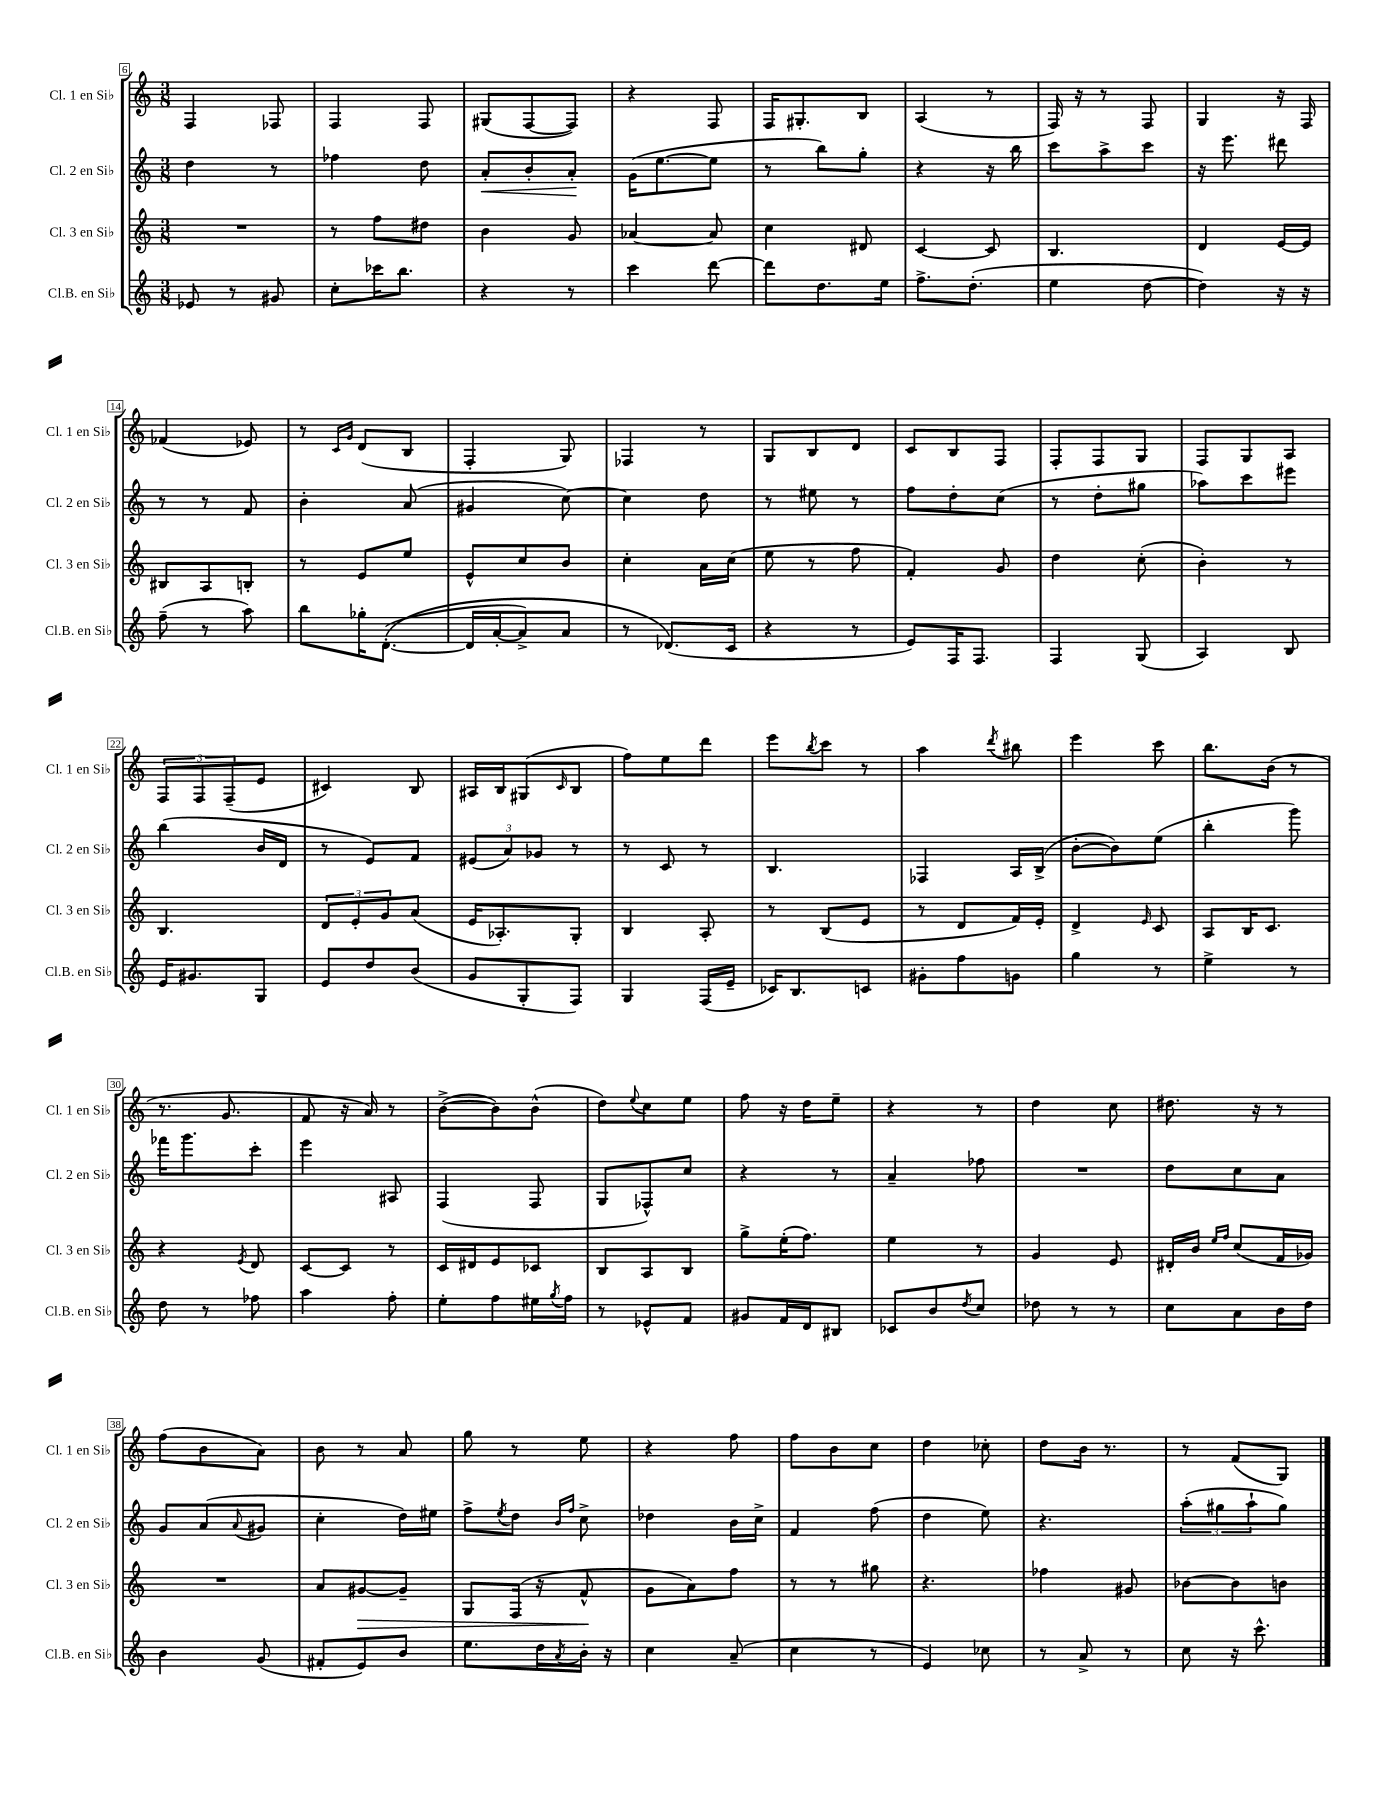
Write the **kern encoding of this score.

**kern	**kern	**dynam	**kern	**dynam	**kern
*part4	*part3	*part3	*part2	*part2	*part1
*staff4	*staff3	*staff3	*staff2	*staff2	*staff1
*I"Cl.B. en Si♭	*I"Cl. 3 en Si♭	*	*I"Cl. 2 en Si♭	*	*I"Cl. 1 en Si♭
*I'Cl.B. en Si♭	*I'Cl. 3 en Si♭	*	*I'Cl. 2 en Si♭	*	*I'Cl. 1 en Si♭
*clefG2	*clefG2	*	*clefG2	*	*clefG2
*k[]	*k[]	*	*k[]	*	*k[]
*M3/8	*M3/8	*	*M3/8	*	*M3/8
=6	=6	=6	=6	=6	=6
8e-X/	4.r	.	4dd\	.	4F/
8r	.	.	.	.	.
8g#X/	.	.	8r	.	8F-X/
=7	=7	=7	=7	=7	=7
8cc'\L	8r	.	4ff-X\	.	4F/
16ccc-X\K	8ff\L	.	.	.	.
8.bb\J	.	.	.	.	.
.	8dd#X\J	.	8dd\	.	8F/
=8	=8	=8	=8	=8	=8
!	!	!	!	!LO:HP:b	!
4r	4b\	.	8a'/L	<	(8G#X/L
.	.	.	8b'/	.	[8F/
8r	8g/	.	8a'/J	.	8F/J])
.	.	.	.	[	.
=9	=9	=9	=9	=9	=9
4ccc\	[4a-X/	.	(16g\KL	.	4r
.	.	.	[8.ee\	.	.
[8ddd\	8a-/]	.	8ee\J]	.	8F/
=10	=10	=10	=10	=10	=10
8ddd\L]	4cc\	.	8r	.	16F/KL
.	.	.	.	.	8.G#X'/
8.dd\	.	.	8bb\L)	.	.
.	8d#X/	.	8gg'\J	.	8B/J
16ee\Jk	.	.	.	.	.
=11	=11	=11	=11	=11	=11
8.ff^\L	[4c/	.	4r	.	(4A/
(8.dd'\J	.	.	.	.	.
.	8c/]	.	16r	.	8r
.	.	.	16bb\	.	.
=12	=12	=12	=12	=12	=12
4ee\	4.B/	.	8ccc\L	.	16F/)
.	.	.	.	.	16r
.	.	.	8aa^\	.	8r
[8dd\	.	.	8ccc\J	.	8F/
=13	=13	=13	=13	=13	=13
4dd\])	4d/	.	16r	.	4G/
.	.	.	8.eee\	.	.
16r	[16e/LL	.	8ddd#X\	.	16r
16r	16e/JJ]	.	.	.	16F/
!!LO:LB:g=z
=14	=14	=14	=14	=14	=14
(8ff~\	8B#X/L	.	8r	.	(4f-X/
8r	8A/	.	8r	.	.
8aa\)	8Bn'/J	.	8f/	.	8e-X/)
=15	=15	=15	=15	=15	=15
8bb\L	8r	.	4b'\	.	8r
.	.	.	.	.	16qqc/LL
.	.	.	.	.	16qqg/JJ
16gg-X'\K	8e/L	.	.	.	(8d/L
(([8.d'\J	.	.	.	.	.
.	8ee/J	.	(8a/	.	8B/J
=16	=16	=16	=16	=16	=16
16d/LL]	8e^^/L	.	4g#X/	.	4F'/
[16a'/J	.	.	.	.	.
8a^/])	8cc/	.	.	.	.
8a/J	8b/J	.	[8cc\)	.	8G/)
=17	=17	=17	=17	=17	=17
8r	4cc'\	.	4cc\]	.	4F-X/
(8.d-X/L)	.	.	.	.	.
.	16a\LL	.	8dd\	.	8r
16c/Jk	(16cc\JJ	.	.	.	.
=18	=18	=18	=18	=18	=18
4r	8ee\	.	8r	.	8G/L
.	8r	.	8ee#X\	.	8B/
8r	8ff\	.	8r	.	8d/J
=19	=19	=19	=19	=19	=19
8e/L)	4f'/)	.	8ff\L	.	8c/L
16F/K	.	.	8dd'\	.	8B/
8.F/J	.	.	.	.	.
.	8g/	.	(8cc\J	.	8F/J
=20	=20	=20	=20	=20	=20
4F/	4dd\	.	8r	.	8F'/L
.	.	.	8dd'\L	.	8F/
(8G/	(8cc'\	.	8gg#X\J	.	8G/J
=21	=21	=21	=21	=21	=21
4A/)	4b'\)	.	8aa-X\L)	.	8F/L
.	.	.	8ccc\	.	8G/
8B/	8r	.	8eee#X\J	.	8A/J
!!LO:LB:g=z
=22	=22	=22	=22	=22	=22
16e/KL	4.B/	.	(4bb\	.	12F/L
8.g#X/	.	.	.	.	.
.	.	.	.	.	12F/
.	.	.	.	.	(12F~/
8G/J	.	.	16b/LL	.	8e/J
.	.	.	16d/JJ	.	.
=23	=23	=23	=23	=23	=23
8e/L	12d/L	.	8r	.	4c#X/)
.	12e'/	.	.	.	.
8dd/	.	.	8e/L)	.	.
.	12g/	.	.	.	.
(8b/J	(8a/J	.	8f/J	.	8B/
=24	=24	=24	=24	=24	=24
8g/L	16e/KL	.	(12e#X/L	.	16A#X/LL
.	8.A-X'/)	.	.	.	16B/J
.	.	.	12a/)	.	.
8G'/	.	.	.	.	(8G#X/
.	.	.	12g-X/J	.	.
.	.	.	.	.	16qqc/
8F/J)	8G'/J	.	8r	.	8B/J
=25	=25	=25	=25	=25	=25
4G/	4B/	.	8r	.	8ff\L)
.	.	.	8c/	.	8ee\
(16F/LL	8A'/	.	8r	.	8ddd\J
16e~/JJ	.	.	.	.	.
=26	=26	=26	=26	=26	=26
16c-X/KL)	8r	.	4.B/	.	8eee\L
8.B/	.	.	.	.	.
.	.	.	.	.	8qbb/
.	(8B/L	.	.	.	8ccc\J
8cn/J	8e/J	.	.	.	8r
=27	=27	=27	=27	=27	=27
8g#X'\L	8r	.	4F-X/	.	4aa\
8ff\	8d/L	.	.	.	.
.	.	.	.	.	8qddd/
8gn\J	16f/L)	.	16A/LL	.	8bb#X\
.	16e'/JJ	.	(16B^/JJ	.	.
=28	=28	=28	=28	=28	=28
4gg\	4d^/	.	[8b'\L	.	4eee\
.	.	.	8b\])	.	.
.	16qqe/	.	.	.	.
8r	8c/	.	(8ee\J	.	8ccc\
=29	=29	=29	=29	=29	=29
4ee^\	8A/L	.	4bb'\	.	8.bb\L
.	16B/K	.	.	.	.
.	8.c/J	.	.	.	(16b\Jk
8r	.	.	8ggg\)	.	8r
!!LO:LB:g=z
=30	=30	=30	=30	=30	=30
8dd\	4r	.	16fff-X\KL	.	8.r
.	.	.	8.ggg\	.	.
8r	.	.	.	.	.
.	.	.	.	.	8.g/
.	8qe/	.	.	.	.
8ff-X\	8d/	.	8ccc'\J	.	.
=31	=31	=31	=31	=31	=31
4aa\	[8c/L	.	4eee\	.	8f/
.	8c/J]	.	.	.	16r
.	.	.	.	.	16a/)
8ff'\	8r	.	8A#X/	.	8r
=32	=32	=32	=32	=32	=32
8ee'\L	16c/LL	.	(4F/	.	([8b^\L
.	16d#X/J	.	.	.	.
8ff\	8e/	.	.	.	8b\])
16ee#X\L	8c-X/J	.	8F/	.	(8b^^\J
8qgg/	.	.	.	.	.
16ff\JJ	.	.	.	.	.
=33	=33	=33	=33	=33	=33
8r	8B/L	.	8G/L	.	8dd\L)
.	.	.	.	.	8qqee/
8e-X^^/L	8A/	.	8F-X^^/)	.	8cc\
8f/J	8B/J	.	8cc/J	.	8ee\J
=34	=34	=34	=34	=34	=34
8g#X/L	8gg^\L	.	4r	.	8ff\
16f/L	(16ee'\K	.	.	.	16r
16d/J	8.ff\J)	.	.	.	16dd\KL
8B#X/J	.	.	8r	.	8ee~\J
=35	=35	=35	=35	=35	=35
8c-X/L	4ee\	.	4a~/	.	4r
8b/	.	.	.	.	.
8qdd/	.	.	.	.	.
8cc/J	8r	.	8ff-X\	.	8r
=36	=36	=36	=36	=36	=36
8dd-X\	4g/	.	4.r	.	4dd\
8r	.	.	.	.	.
8r	8e/	.	.	.	8cc\
=37	=37	=37	=37	=37	=37
8cc\L	16d#X'/LL	.	8dd\L	.	8.dd#X\
.	16b/JJ	.	.	.	.
.	16qqee/LL	.	.	.	.
.	16qqff/JJ	.	.	.	.
8a\	(8cc/L	.	8cc\	.	.
.	.	.	.	.	16r
16b\L	16f/L	.	8a\J	.	8r
16dd\JJ	16g-X/JJ)	.	.	.	.
!!LO:LB:g=z
=38	=38	=38	=38	=38	=38
4b\	4.r	.	8g/L	.	(8ff\L
.	.	.	(8a/	.	8b\
.	.	.	8qqa/	.	.
(8g/	.	.	8g#X/J	.	8a\J)
=39	=39	=39	=39	=39	=39
8f#X'/L	8a/L	.	4cc'\	.	8b\
!	!	!LO:HP:b	!	!	!
8e/)	[8g#X/	>	.	.	8r
8b/J	8g#~/J]	.	16dd\LL)	.	8a/
.	.	.	16ee#X\JJ	.	.
=40	=40	=40	=40	=40	=40
8.ee\L	8G/L	.	8ff^\L	.	8gg\
.	.	.	8qee/	.	.
.	(16F/Jk	.	8dd\J	.	8r
16dd\L	16r	.	.	.	.
.	.	.	16qqb/LL	.	.
8qa/	.	.	16qqff/JJ	.	.
16b'\JJ	8f^^/	.	8cc^\	.	8ee\
16r	.	.	.	.	.
.	.	]	.	.	.
=41	=41	=41	=41	=41	=41
4cc\	8g\L	.	4dd-X\	.	4r
.	8a\)	.	.	.	.
(8a~/	8ff\J	.	16b\LL	.	8ff\
.	.	.	16cc^\JJ	.	.
=42	=42	=42	=42	=42	=42
4cc\	8r	.	4f/	.	8ff\L
.	8r	.	.	.	8b\
8r	8gg#X\	.	(8ff\	.	8cc\J
=43	=43	=43	=43	=43	=43
4e/)	4.r	.	4dd\	.	4dd\
8cc-X\	.	.	8ee\)	.	8cc-X'\
=44	=44	=44	=44	=44	=44
8r	4ff-X\	.	4.r	.	8dd\L
8a^/	.	.	.	.	16b\Jk
.	.	.	.	.	8.r
8r	8g#X/	.	.	.	.
=45	=45	=45	=45	=45	=45
8cc\	[8b-X\L	.	(12aa'\L	.	8r
.	.	.	12gg#X\	.	.
16r	8b-\]	.	.	.	(8f/L
.	.	.	12aa`\	.	.
8.ccc^^\	.	.	.	.	.
.	8bn\J	.	8gg#\J)	.	8G/J)
==	==	==	==	==	==
*-	*-	*-	*-	*-	*-
